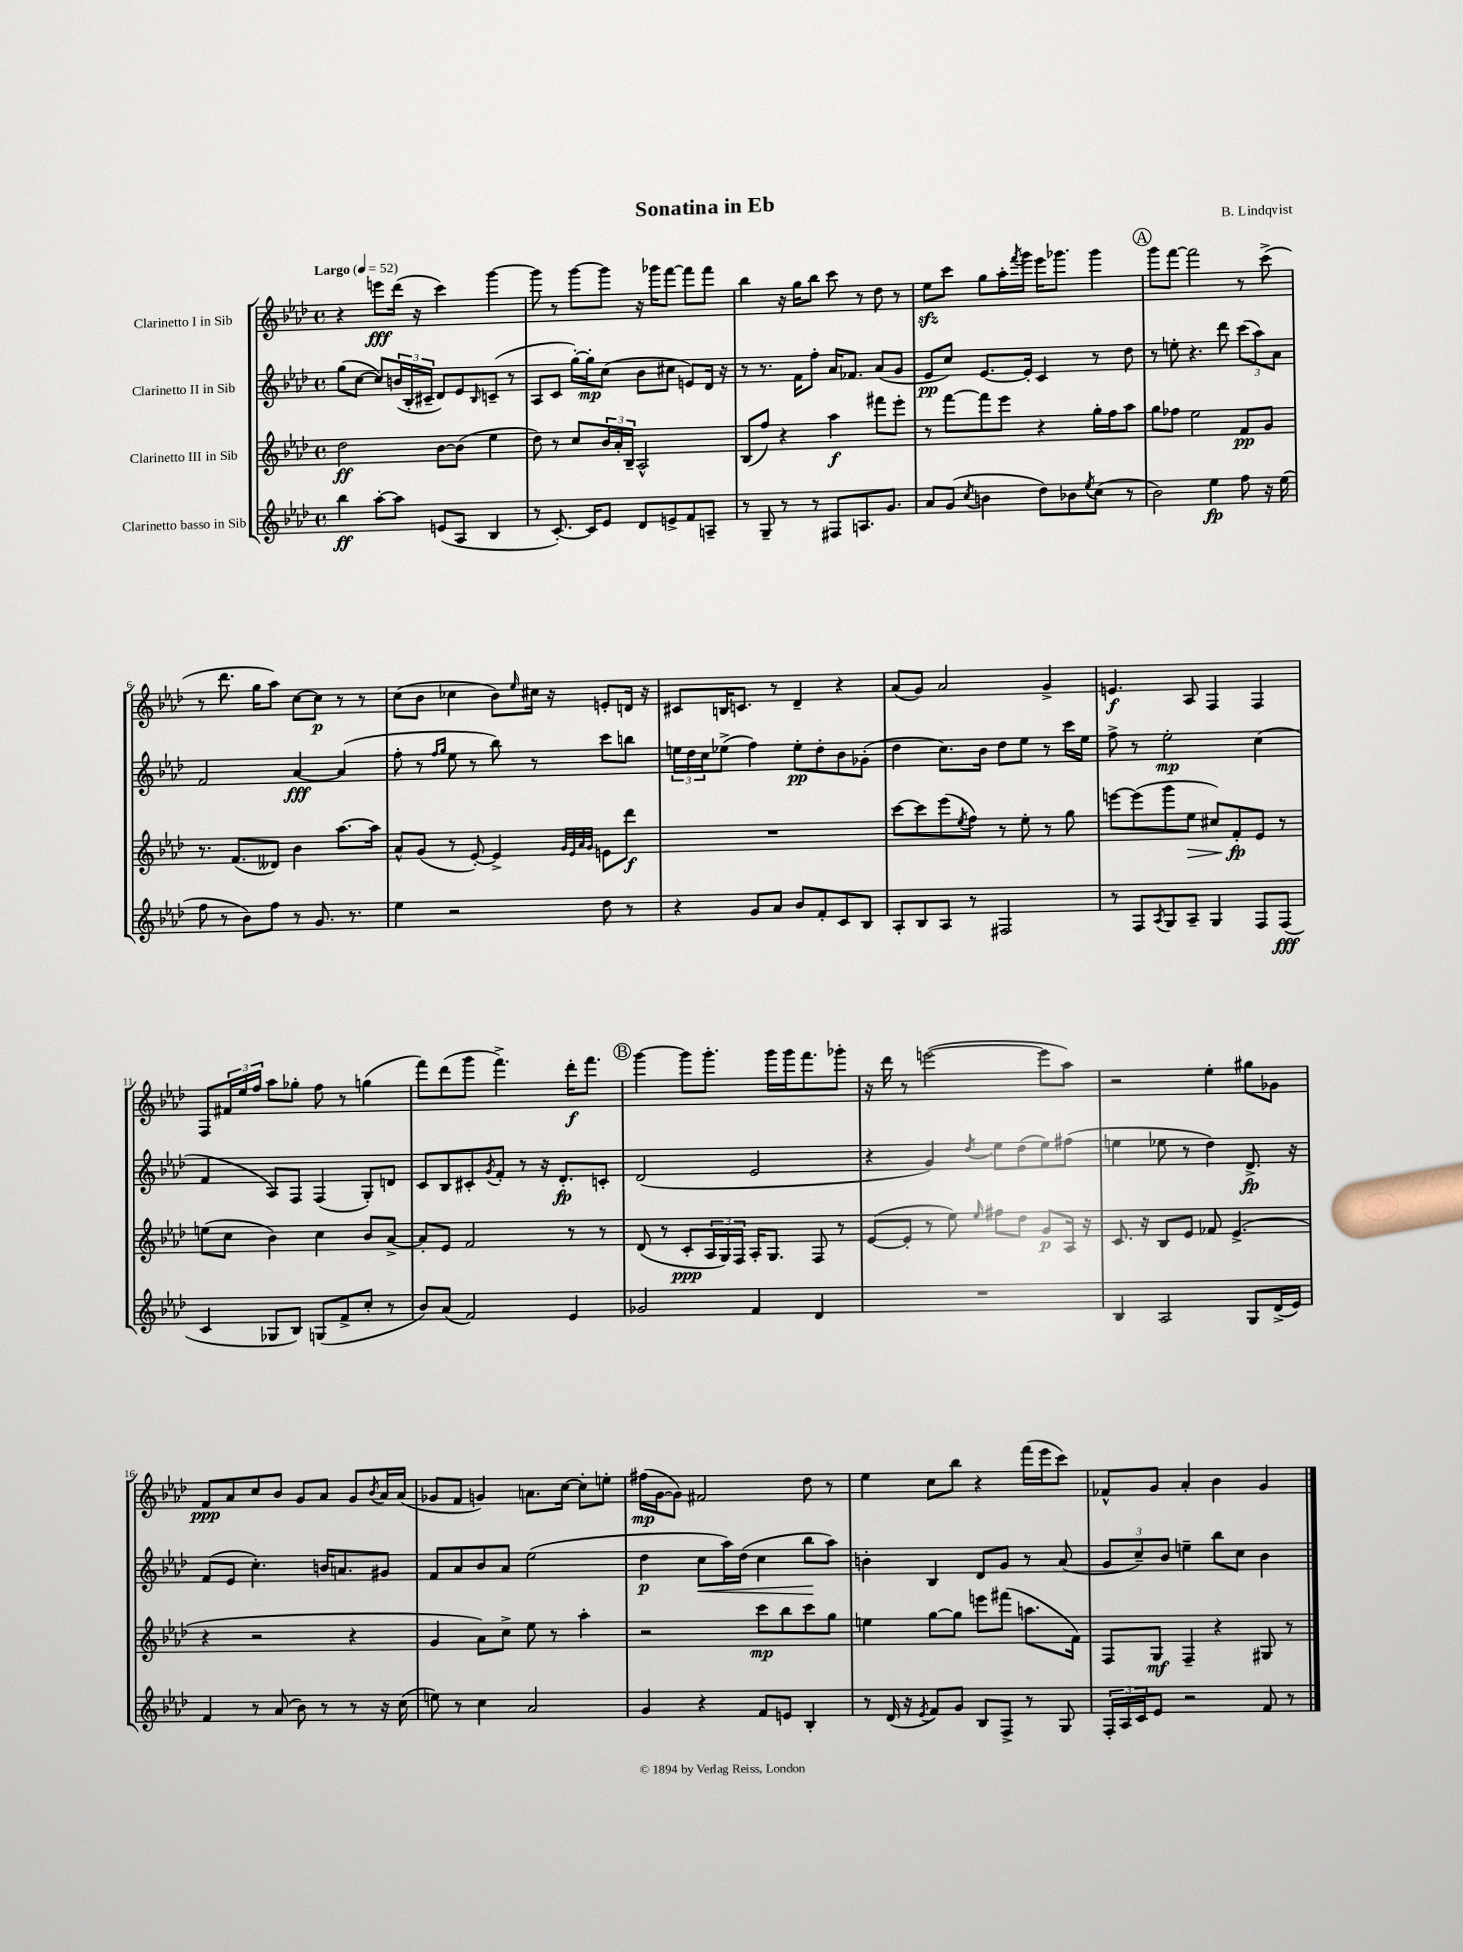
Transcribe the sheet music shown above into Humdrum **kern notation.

**kern	**kern	**kern	**kern
*staff4	*staff3	*staff2	*staff1
*clefG2	*clefG2	*clefG2	*clefG2
*k[b-e-a-d-]	*k[b-e-a-d-]	*k[b-e-a-d-]	*k[b-e-a-d-]
*M4/4	*M4/4	*M4/4	*M4/4
*met(c)	*met(c)	*met(c)	*met(c)
*MM52	*MM52	*MM52	*MM52
4bb-	2dd-	(8gg	4r
.	.	[8cc	.
[8aa-'	.	8cc])	8eee
8aa-]	.	(24b	(16ddd-
.	.	24B-'	.
.	.	.	16r
.	.	24c#~	.
(8e	[8b-	8d-)	4ccc)
8A-	(8b-]	8e-	.
.	.	16qqB-	.
4B-	4ee-	(8c~	[4ggg
.	.	8r	.
=	=	=	=
8r	8dd-)	8A-	8ggg]
[8.c')	8r	8c	8r
.	8cc	[16gg')	[8ggg
16c]	.	16gg']	.
8e-	24b-	(8cc	8ggg]
.	24a-'	.	.
.	24B-~	.	.
8d-	2A-^^	8b-	16r
.	.	.	16ggg-
8e^	.	8cc#	[8fff
8f	.	8e)	8fff]
8A~	.	16d-	8fff
.	.	16r	.
=	=	=	=
8r	(8B-	8r	4bb-
8G~	8ff)	8.r	.
8r	4r	.	16r
.	.	16f	16gg
8r	.	8ff'	8bb-
8F#	4aa-	16a-	8ccc
.	.	8.f-	.
8.A	.	.	8r
.	8fff#	(8a-	8dd-
8.g	.	.	.
.	8eee-'	8g	8r
=	=	=	=
8a-	8r	8e-	8ee-
(8g	[8fff	8cc)	8ccc
8qcc	.	.	.
4b	8fff]	[8.e-	8gg
.	8eee-	.	16aa-'
.	.	.	8qfff
.	.	16e-']	16ggg
8dd-)	4r	4c	16eee-
.	.	.	8.ggg-
8b-	.	.	.
8qee-	.	.	.
(8cc	16gg'	8r	4ggg-
.	16ff	.	.
8r	8aa-	8dd-	.
=	=	=	=
2b-)	8gg	8r	8ggg
.	8ff-	8ee'	[8fff
.	2ee-	4.r	2fff]
4ee-	.	.	.
.	.	8ddd-	.
8ff	8f	(12ccc	8r
.	.	12aa-)	.
16r	8g	.	(8ccc^
.	.	12a-	.
(16ee-	.	.	.
=	=	=	=
8ff	8.r	2f	8r
8r	.	.	8.ddd-
.	(8.f	.	.
8b-)	.	.	.
.	.	.	16gg
8ff	8d--)	.	8aa-)
8r	4b-	[4a-	[8cc
8.g	.	.	8cc]
.	[8.aa-	(4a-]	8r
8.r	.	.	.
.	.	.	8r
.	16aa-]	.	.
=	=	=	=
4ee-	8a-^^	8ff'	(8cc
.	(8g	8r	8b-
.	.	16qqff	.
.	.	16qqgg	.
2r	8r	8ee-	4cc-
.	[8e-')	8r	.
.	4e-^]	8bb-)	8b-)
.	.	.	16qqee-
.	.	8r	16cc#
.	.	.	16r
.	32qqg	.	.
.	32qqe-	.	.
.	32qqa-	.	.
.	32qqg	.	.
8dd-	8e	8ccc	8e'
8r	8ddd-	8bb	16d
.	.	.	16r
=	=	=	=
4r	1r	24ee	8c#
.	.	24dd-	.
.	.	24cc	.
.	.	(8ee-^	16B
.	.	.	8.c
8g	.	4ff)	.
8a-	.	.	8r
8b-	.	8ee-'	4d-~
8f'	.	8dd-'	.
8c	.	8b-	4r
8B-	.	(8g-'	.
=	=	=	=
8A-'	[8ccc	4dd-	(8a-
8B-	8ccc]	.	8g)
8A-	(8eee-	8.cc)	2a-
.	8qee-	.	.
8r	8ff)	.	.
.	.	16b-	.
2F#	8r	8dd-	.
.	8ee-'	8ee-	.
.	8r	8r	4g^
.	8gg	16ccc	.
.	.	16ee-	.
=	=	=	=
8r	[8eee	8ff^	4.e
8F	(8eee]	8r	.
8qA-	.	.	.
8G	8ggg	2ee-'	.
8A-~	8ee-	.	8A-
4G	8cc#)	.	4F
.	8f'	.	.
8F	8e-	(4cc	4F
(8F	8r	.	.
=	=	=	=
4c	(8ee	4f	8F
.	8cc	.	24f#
.	.	.	24ee-
.	.	.	24ff
8G-	4b-)	8A-)	8aa-
8B-)	.	8F	8gg-'
(8G	4cc	(4F	8ff
8f^	.	.	8r
8cc'	8b-	8G')	(4gg
8r	[8a-^	8d	.
=	=	=	=
8b-)	8a-']	8c	8fff)
(8a-	8e-	8B-	(8ddd-
2f)	2f	8c#'	8ggg
.	.	8qg	.
.	.	8f'	4.fff^)
.	.	8r	.
.	.	16r	.
.	.	8.d-'	.
4e-	8r	.	16ddd-'
.	.	.	8.fff
.	8r	8c'	.
=	=	=	=
2g-	(8d-	(2d-	[4ggg
.	8r	.	.
.	8c'	.	8ggg]
.	24A-	.	8.ggg'
.	24G)	.	.
.	24F	.	.
4f	16A-'	2e-	.
.	8.G	.	16ggg
.	.	.	16ggg
.	.	.	8.fff
4d-	8F	.	.
.	8r	.	8ggg-'
=	=	=	=
1r	([8e-	4r	16r
.	.	.	16ddd-
.	8e-']	.	8r
.	8r	4g)	([2eee
.	8ee-)	.	.
.	16qqee-	8qdd-	.
.	8ff#	8ee-	.
.	8dd-	(8dd-	.
.	8g	8ee-)	8eee]
.	16A-	(8ff#	8aa-)
.	16r	.	.
=	=	=	=
4B-	8.c	4ee	2r
.	16r	.	.
2A-	8B-	8ee-	.
.	8e-	8r	.
.	8f-	4dd-)	4ee-'
.	(4.e-^	.	.
8G	.	8.d-^	8gg#
(16d-^	.	.	8g-
16e-)	.	16r	.
=	=	=	=
4f	4r	(8f	8f
.	.	8e-	8a-
8r	2r	4.cc')	8cc
(8a-	.	.	8b-
8b-)	.	.	8g
8r	.	16b	8a-
.	.	8.a	.
8r	4r	.	8g
.	.	.	8qb-
16r	.	8g#	16a-
(16cc	.	.	(16a-
=	=	=	=
8ee)	4g	8f	8g-
8r	.	8a-	8f
4cc	8a-)	8b-	4g)
.	8cc^	8a-	.
2a-	8ee-	(2ee-	8.a
.	8r	.	.
.	.	.	[16cc
.	4aa-'	.	8cc']
.	.	.	8ee'
=	=	=	=
4g	2r	4dd-	(16ff#
.	.	.	[16g
.	.	.	8g])
4r	.	8cc	2f#
.	.	16aa-)	.
.	.	(16dd-	.
8f	8ccc	4cc	.
8e	8bb-	.	.
4B-'	8ccc	8bb-	8dd-
.	8gg	8aa-)	8r
=	=	=	=
8r	4ee	4b'	4ee-
(16d-	.	.	.
16r	.	.	.
8qe-	.	.	.
8f)	[8gg	4B-	8cc
8g	8gg]	.	8bb-
8B-	8eee	8d-	4r
8F^	(8fff#	8g	.
8r	8.aa	8r	(16fff
.	.	.	16eee-
8G	.	(8a-	8ccc)
.	16f)	.	.
=	=	=	=
24F'	8F	12g	8f-^^
24A-	.	.	.
24c	.	12cc~)	.
8e-	8G	.	8g
.	.	12b-	.
2r	4F~	4ee~	4a-'
.	4r	8bb-	4b-
.	.	8cc	.
8f	8G#	4b-	4g
8r	8r	.	.
==	==	==	==
*-	*-	*-	*-
